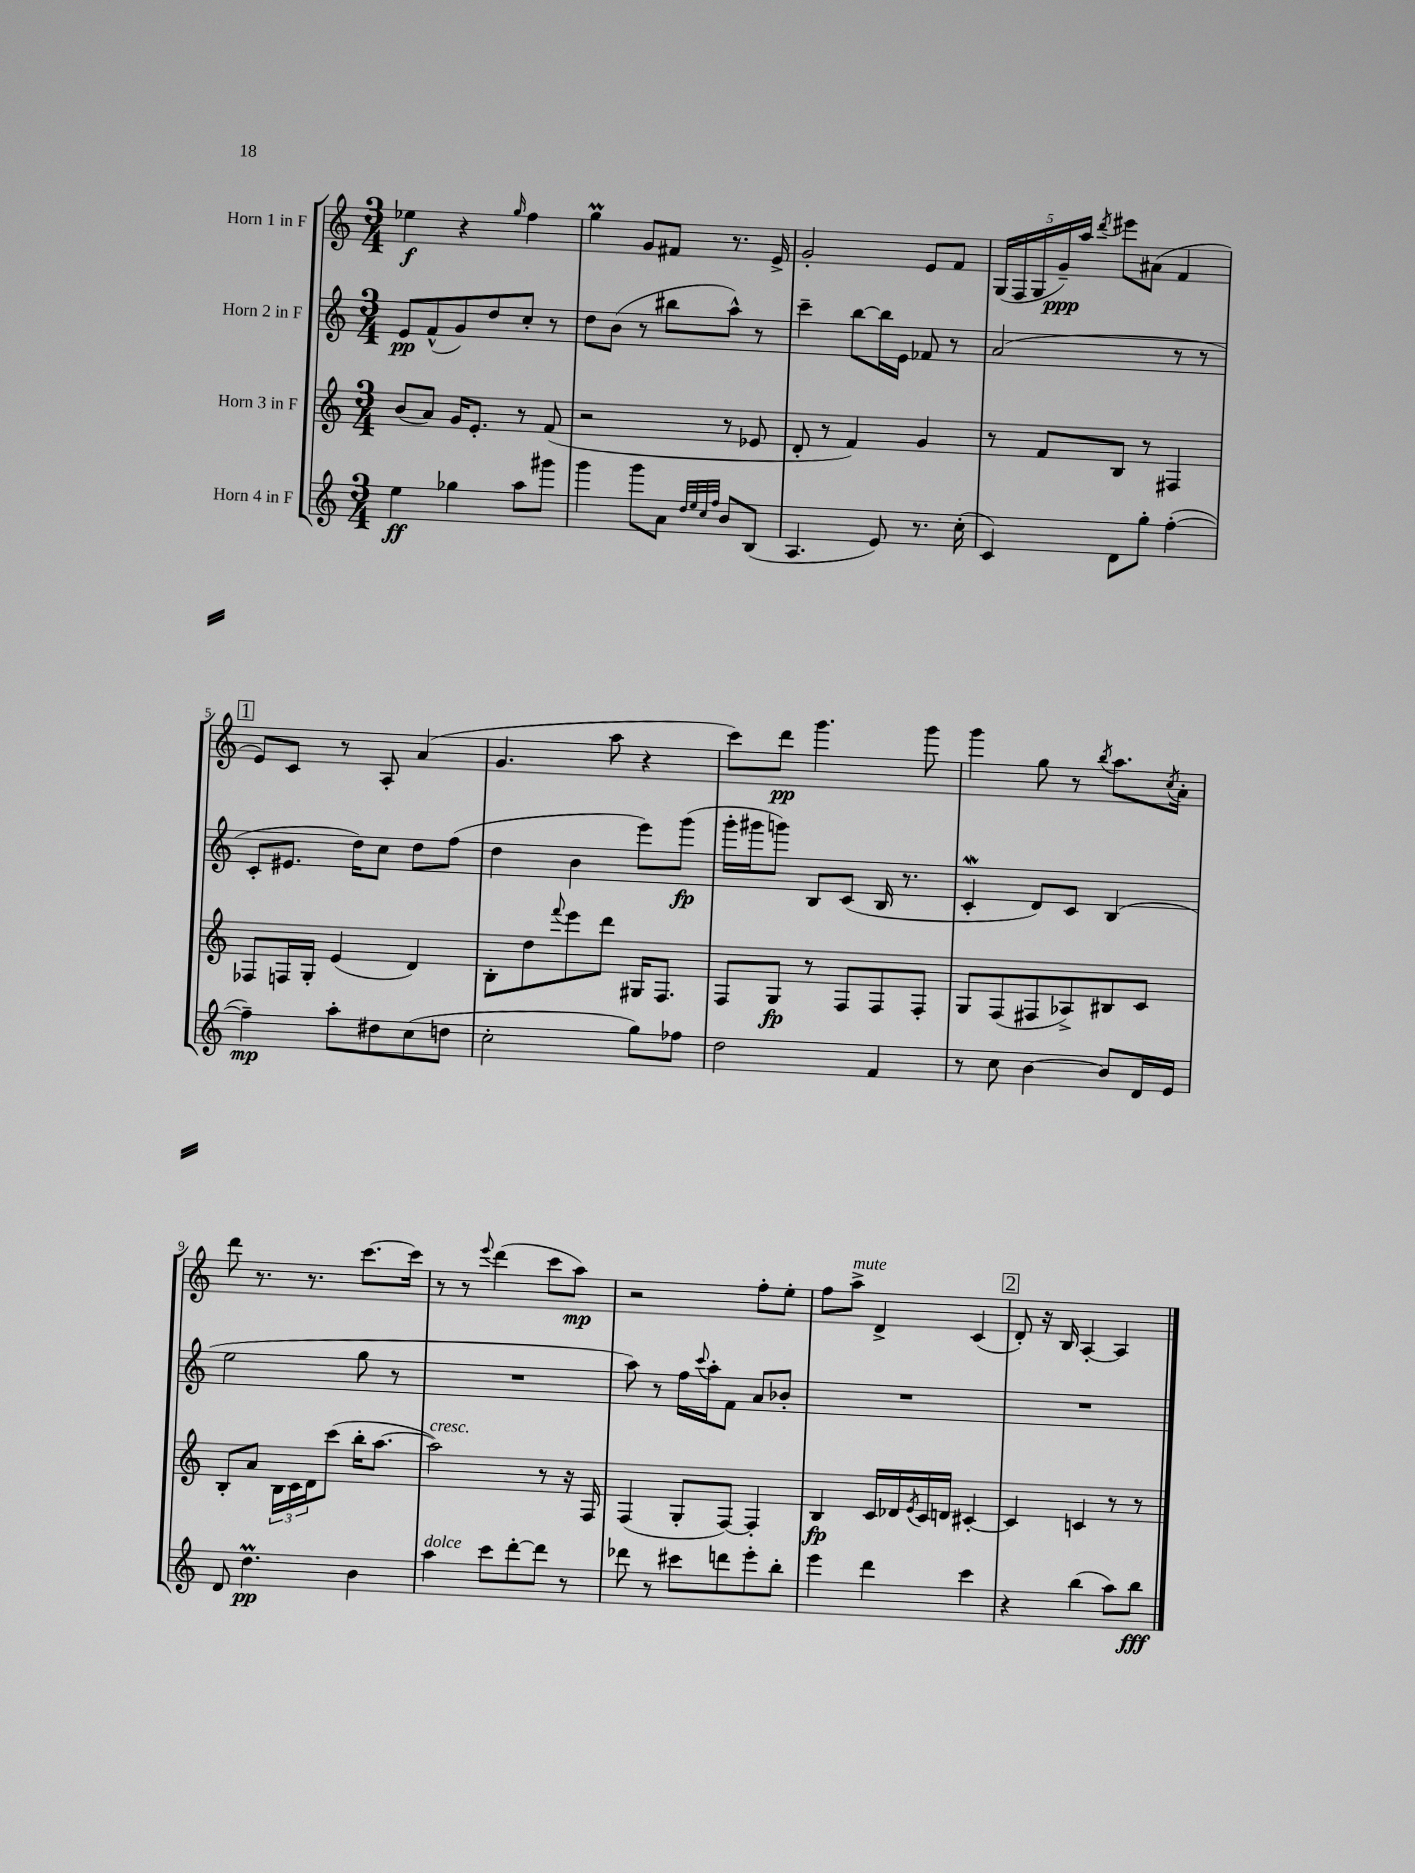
<<
\new StaffGroup <<
\new Staff = "s0" \with { instrumentName = "Horn 1 in F" } {
    \clef treble \key c \major \numericTimeSignature \time 3/4
    ees''4\f r4 \grace { g''16 } f''4 |
    g''4\prall g'8 fis'8 r8. e'16-> |
    g'2-. e'8 f'8 |
    \tuplet 5/4 { g16( f16 g16 g'16--\ppp) a''16 } \acciaccatura { d'''8 } eis'''8 ais'8( f'4 |
    \mark \markup { \box "1" } e'8) c'8 r8 a8-. a'4( |
    g'4. a''8 r4 |
    c'''8) d'''8\pp g'''4. g'''8 |
    g'''4 g''8 r8 \acciaccatura { b''8 } a''8. \acciaccatura { c''8 } a'16-. |
    d'''8 r8. r8. c'''8.~ c'''16 |
    r8 r8 \appoggiatura { e'''8 } d'''4( c'''8 a''8\mp) |
    r2 f''8-. e''8-. |
    f''8 a''8->^\markup { \italic "mute" } d'4-> c'4( |
    \mark \markup { \box "2" } d'8-.) r16 b16 a4~-. a4 \bar "|." |
}
\new Staff = "s1" \with { instrumentName = "Horn 2 in F" } {
    \clef treble \key c \major \numericTimeSignature \time 3/4
    e'8\pp f'8-^( g'8) d''8 c''8-. r8 |
    d''8 b'8( r8 bis''8 a''8-^) r8 |
    c'''4-- b''8~ b''16 e'16 fes'8 r8 |
    a'2( r8 r8 |
    \mark \markup { \box "1" } c'8-. eis'8. d''16) c''8 d''8 f''8( |
    d''4 b'4 e'''8) g'''8\fp( |
    g'''16-. gis'''16 g'''8) b8 c'8( b16 r8. |
    c'4-.\mordent d'8) c'8 b4( |
    e''2 g''8 r8 |
    R2. |
    a''8) r8 f''16 \appoggiatura { c'''8 } a''16-. f'8 a'8 bes'8-. |
    R2. |
    \mark \markup { \box "2" } R2. \bar "|." |
}
\new Staff = "s2" \with { instrumentName = "Horn 3 in F" } {
    \clef treble \key c \major \numericTimeSignature \time 3/4
    b'8( a'8) g'16 e'8.-. r8 f'8( |
    r2 r8 ees'8 |
    d'8-. r8 f'4) g'4 |
    r8 f'8 b8 r8 fis4 |
    \mark \markup { \box "1" } fes8 f16 g16-. e'4( d'4) |
    b8-. d''8 \appoggiatura { f'''8 } e'''8 d'''8 gis16 f8. |
    f8 g8\fp r8 f8 f8 f8-. |
    g8 f8( fis8 aes8->) bis8 c'8 |
    b8-. a'8 \tuplet 3/2 { b16 c'16 d'16 } c'''8( b''16-. a''8.~ |
    a''2^\markup { \italic "cresc." }) r8 r16 f16 |
    f4( g8-. f8~) f4-. |
    b4\fp c'16 des'16 \acciaccatura { e'8 } c'16 d'16 cis'4~-. |
    \mark \markup { \box "2" } cis'4 c'4 r8 r8 \bar "|." |
}
\new Staff = "s3" \with { instrumentName = "Horn 4 in F" } {
    \clef treble \key c \major \numericTimeSignature \time 3/4
    e''4\ff ges''4 a''8 gis'''8 |
    g'''4 g'''8 a'8 \grace { d''32 e''32 c''32 f''32 } b'8 b8( |
    a4. e'8) r8. c''16-.( |
    c'4) d'8 g''8-. f''4~-.( |
    \mark \markup { \box "1" } f''4--\mp) a''8-. dis''8 c''8( d''8 |
    c''2-. g''8) fes''8 |
    d''2 f'4 |
    r8 c''8 b'4~ b'8 d'16 e'16 |
    d'8 d''4.\prall\pp b'4 |
    a''4^\markup { \italic "dolce" } c'''8 d'''8~-. d'''8 r8 |
    des'''8 r8 cis'''8 d'''8 e'''8-. b''8-. |
    e'''4 d'''4 c'''4 |
    \mark \markup { \box "2" } r4 b''4( a''8) b''8\fff \bar "|." |
}
>>
>>
